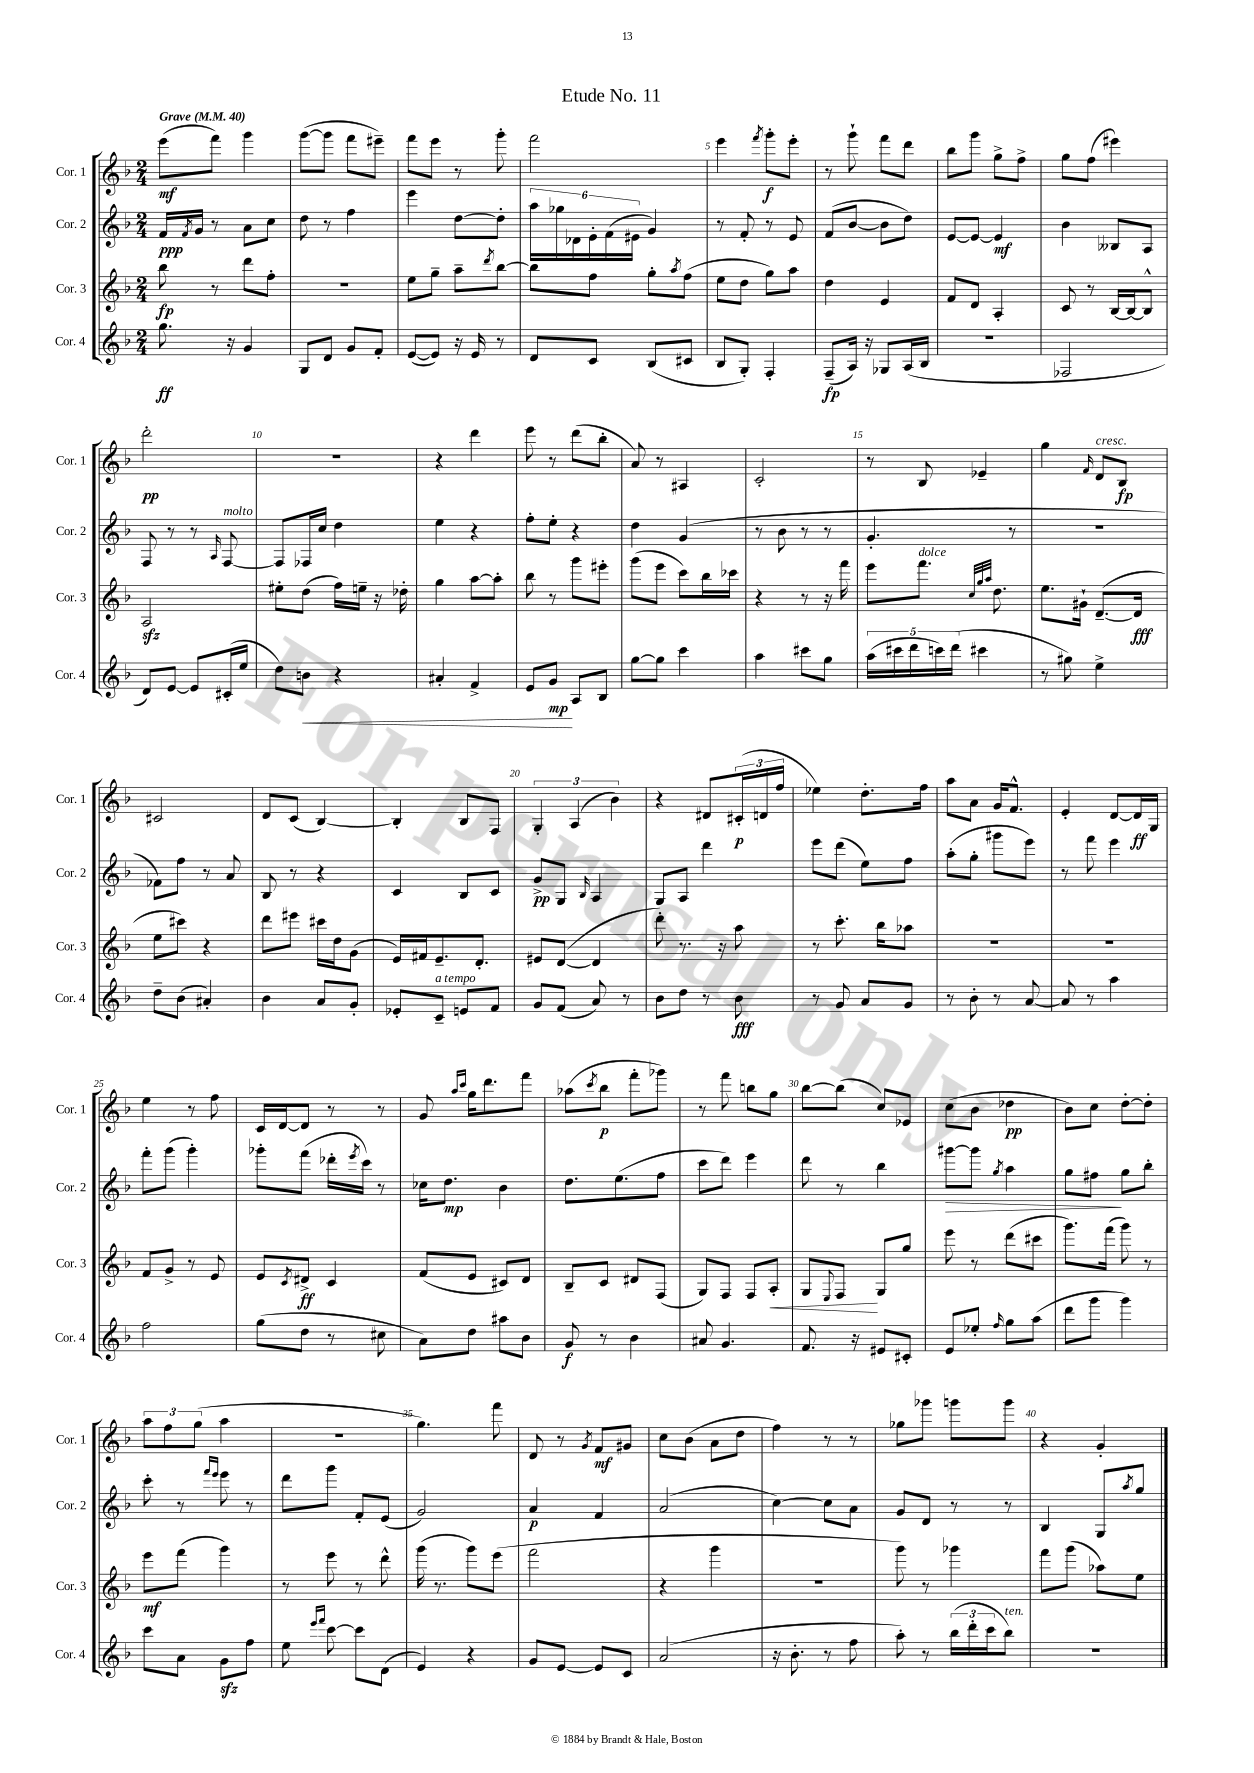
\header { title = "Etude No. 11" }
<<
\new StaffGroup <<
\new Staff = "s0" \with { instrumentName = "Cor. 1" shortInstrumentName = "Cor. 1" } {
    \clef treble \key f \major \numericTimeSignature \time 2/4 \tempo "Grave" 4 = 40
    e'''8\mf( f'''8) g'''4 |
    g'''8~( g'''8 f'''8 eis'''8--) |
    f'''8 e'''8 r8 g'''8-. |
    f'''2 |
    e'''4 \acciaccatura { f'''8 } g'''8-.\f e'''8-. |
    r8 g'''8-! f'''8 d'''8 |
    bes''8 g'''8 g''8-> f''8-> |
    g''8 f''8( eis'''4) |
    d'''2-.\pp |
    R2 |
    r4 d'''4 |
    e'''8 r8 d'''8( bes''8-. |
    a'8) r8 ais4 |
    c'2-. |
    r8 bes8 ees'4-- |
    g''4 \grace { f'16 } d'8^\markup { \italic "cresc." } bes8\fp |
    cis'2 |
    d'8 c'8( bes4~) |
    bes4-. bes8 f8 |
    \tuplet 3/2 { g4-. a4( bes'4) } |
    r4 dis'8 \tuplet 3/2 { cis'16-.\p( d'16 f''16 } |
    ees''4) d''8.-. f''16 |
    a''8 a'8 g'16 f'8.-^ |
    e'4-. d'8~ d'16\ff g16 |
    e''4 r8 f''8 |
    c'16 d'16~ d'8 r8 r8 |
    g'8 \grace { a''16 c'''16 } g''16 d'''8. f'''8 |
    aes''8( \acciaccatura { c'''8 } bes''8\p f'''8-. ges'''8) |
    r8 f'''8 b''8 g''8 |
    bes''8~ bes''8( c''8) ees'8 |
    c''8( bes'8 des''4\pp |
    bes'8) c''8 d''8~-. d''8-. |
    \tuplet 3/2 { a''8 f''8 g''8( } a''4 |
    R2 |
    g''4.) f'''8 |
    d'8 r8 \acciaccatura { g'8 } f'8\mf gis'8 |
    c''8 bes'8( a'8 d''8 |
    f''4) r8 r8 |
    ges''8 ges'''8 g'''8 g'''8 |
    r4 g'4-. \bar "|." |
}
\new Staff = "s1" \with { instrumentName = "Cor. 2" shortInstrumentName = "Cor. 2" } {
    \clef treble \key f \major \numericTimeSignature \time 2/4
    f'16\ppp \acciaccatura { f'8 } g'16 r8 a'8 c''8 |
    d''8 r8 f''4 |
    e'''4 d''8~ d''8-. |
    \tuplet 6/4 { a''16 ges''16 des'16 e'16-. f'16( eis'16 } g'4) |
    r8 f'8-. r8 e'8 |
    f'8( bes'8~ bes'8 d''8) |
    e'8~ e'8~ e'4\mf |
    bes'4 beses8 a8 |
    f8 r8 r8 \grace { a16 } f8~^\markup { \italic "molto" } |
    f8 fes16 c''16 d''4 |
    e''4 r4 |
    f''8-. e''8-. r4 |
    d''4 g'4( |
    r8 bes'8 r8 r8 |
    g'4.-. r8 |
    R2 |
    fes'8) f''8 r8 a'8 |
    bes8 r8 r4 |
    c'4 bes8 c'8 |
    g'8->\pp g8 \grace { bes16 } a4 |
    g8 a8 d'''4 |
    e'''8 d'''8( e''8) f''8 |
    a''8-.( g''8-. gis'''8 e'''8) |
    r8 f'''8 e'''4 |
    f'''8-. g'''8( g'''4-.) |
    ges'''8-. f'''8( des'''16-. \acciaccatura { e'''8 } c'''16) r8 |
    ces''16 d''8.\mp bes'4 |
    d''8. e''8.( f''8 |
    c'''8 d'''8) e'''4 |
    d'''8 r8 bes''4 |
    gis'''8~\> gis'''8 \acciaccatura { g''8 } a''4 |
    g''8 fis''8\! g''8 bes''8-. |
    c'''8-. r8 \grace { f'''16 e'''16 } e'''8 r8 |
    d'''8 g'''8 f'8-. e'8( |
    g'2) |
    a'4\p f'4 |
    a'2( |
    c''4~) c''8 a'8 |
    g'8 d'8 r8 r8 |
    bes4 g8 \acciaccatura { a''8 } g''8 \bar "|." |
}
\new Staff = "s2" \with { instrumentName = "Cor. 3" shortInstrumentName = "Cor. 3" } {
    \clef treble \key f \major \numericTimeSignature \time 2/4
    bes''8\fp r8 d'''8 f''8-. |
    R2 |
    e''8 g''8-- a''8-- \acciaccatura { d'''8 } bes''8~ |
    bes''8 f''8 g''8-. \acciaccatura { a''8 } f''8( |
    e''8 d''8 g''8) a''8 |
    d''4 e'4 |
    f'8 d'8 a4-. |
    c'8 r8 bes16~ bes16~ bes8-^ |
    a2\sfz |
    eis''8-. d''8( f''16) e''16-- r16 des''16-. |
    g''4 a''8~ a''8-. |
    bes''8 r8 g'''8 eis'''8-. |
    g'''8( e'''8 c'''8) bes''16 ces'''16 |
    r4 r8 r16 f'''16 |
    e'''8 f'''8.^\markup { \italic "dolce" } \grace { c''32 g''32 a''32 } d''8. |
    e''8. gis'16-! d'8.~--( d'16\fff |
    e''8 cis'''8) r4 |
    d'''8 eis'''8 cis'''16 d''16 g'8( |
    e'16) fis'16 e'8.-- d'8.-. |
    eis'8 d'8~( d'4 |
    d'''8-.) r8. r16 a''8 |
    r8 c'''8.-. bes''16 aes''8 |
    R2 |
    R2 |
    f'8 g'8-> r8 e'8 |
    e'8 \acciaccatura { c'8 } dis'8->\ff c'4 |
    f'8( e'8 cis'8) d'8 |
    bes8-- c'8 dis'8 f8( |
    g8) f8 f8 a8-.\< |
    g8 \appoggiatura { e8 } f8\! g8 g''8 |
    e'''8 r8 d'''8( cis'''8 |
    g'''8.) f'''16( g'''8) r8 |
    e'''8\mf f'''8( g'''4) |
    r8 e'''8 r8 d'''8-^ |
    g'''16( r8. g'''8) e'''8( |
    f'''2 |
    r4 g'''4 |
    R2 |
    g'''8) r8 ges'''4 |
    f'''8 g'''8( aes''8) e''8 \bar "|." |
}
\new Staff = "s3" \with { instrumentName = "Cor. 4" shortInstrumentName = "Cor. 4" } {
    \clef treble \key f \major \numericTimeSignature \time 2/4
    g''8.\ff r16 g'4 |
    g8 d'8 g'8 f'8-. |
    e'8~( e'8) r16 e'16 r8 |
    d'8 c'8 bes8( cis'8 |
    bes8 g8-.) f4-. |
    f8--\fp( a16) r16 ges8 a16( bes16 |
    r2 |
    fes2 |
    d'8) e'8~ e'8 cis'16-.( e''16 |
    d''8) b'8\< r4 |
    ais'4-. f'4-> |
    e'8 g'8\mp\! a8 bes8 |
    g''8~ g''8 c'''4 |
    a''4 cis'''8 g''8 |
    \tuplet 5/4 { a''16( cis'''16 d'''16 c'''16) d'''16( } cis'''4 |
    r8 gis''8) e''4-> |
    d''8-- bes'8( ais'4-.) |
    bes'4 a'8 g'8-. |
    ees'8-. c'8--^\markup { \italic "a tempo" } e'8 f'8 |
    g'8 f'8( a'8) r8 |
    bes'8 d''8 r8 bes'8\fff |
    r8 g'8 a'8 g'8 |
    r8 bes'8-. r8 a'8~ |
    a'8 r8 a''4 |
    f''2 |
    g''8( d''8 r8 cis''8 |
    a'8) d''8 ais''8 bes'8 |
    g'8\f r8 bes'4 |
    ais'8 g'4. |
    f'8. r16 eis'8 cis'8-. |
    e'8 ees''8-. \grace { f''16 } g''8 a''8( |
    d'''8 g'''8 g'''4) |
    c'''8 a'8 g'8\sfz f''8 |
    e''8 \grace { e'''16 f'''16 } c'''8~ c'''8 d'8( |
    e'4) r4 |
    g'8 e'8~ e'8 c'8 |
    a'2( |
    r16 bes'8.-. r8 f''8 |
    a''8-.) r8 \tuplet 3/2 { bes''16( d'''16-. c'''16 } bes''8^\markup { \italic "ten." }) |
    R2 \bar "|." |
}
>>
>>
\layout { \context { \Score \override BarNumber.break-visibility = ##(#f #t #t) barNumberVisibility = #(every-nth-bar-number-visible 5) } }
